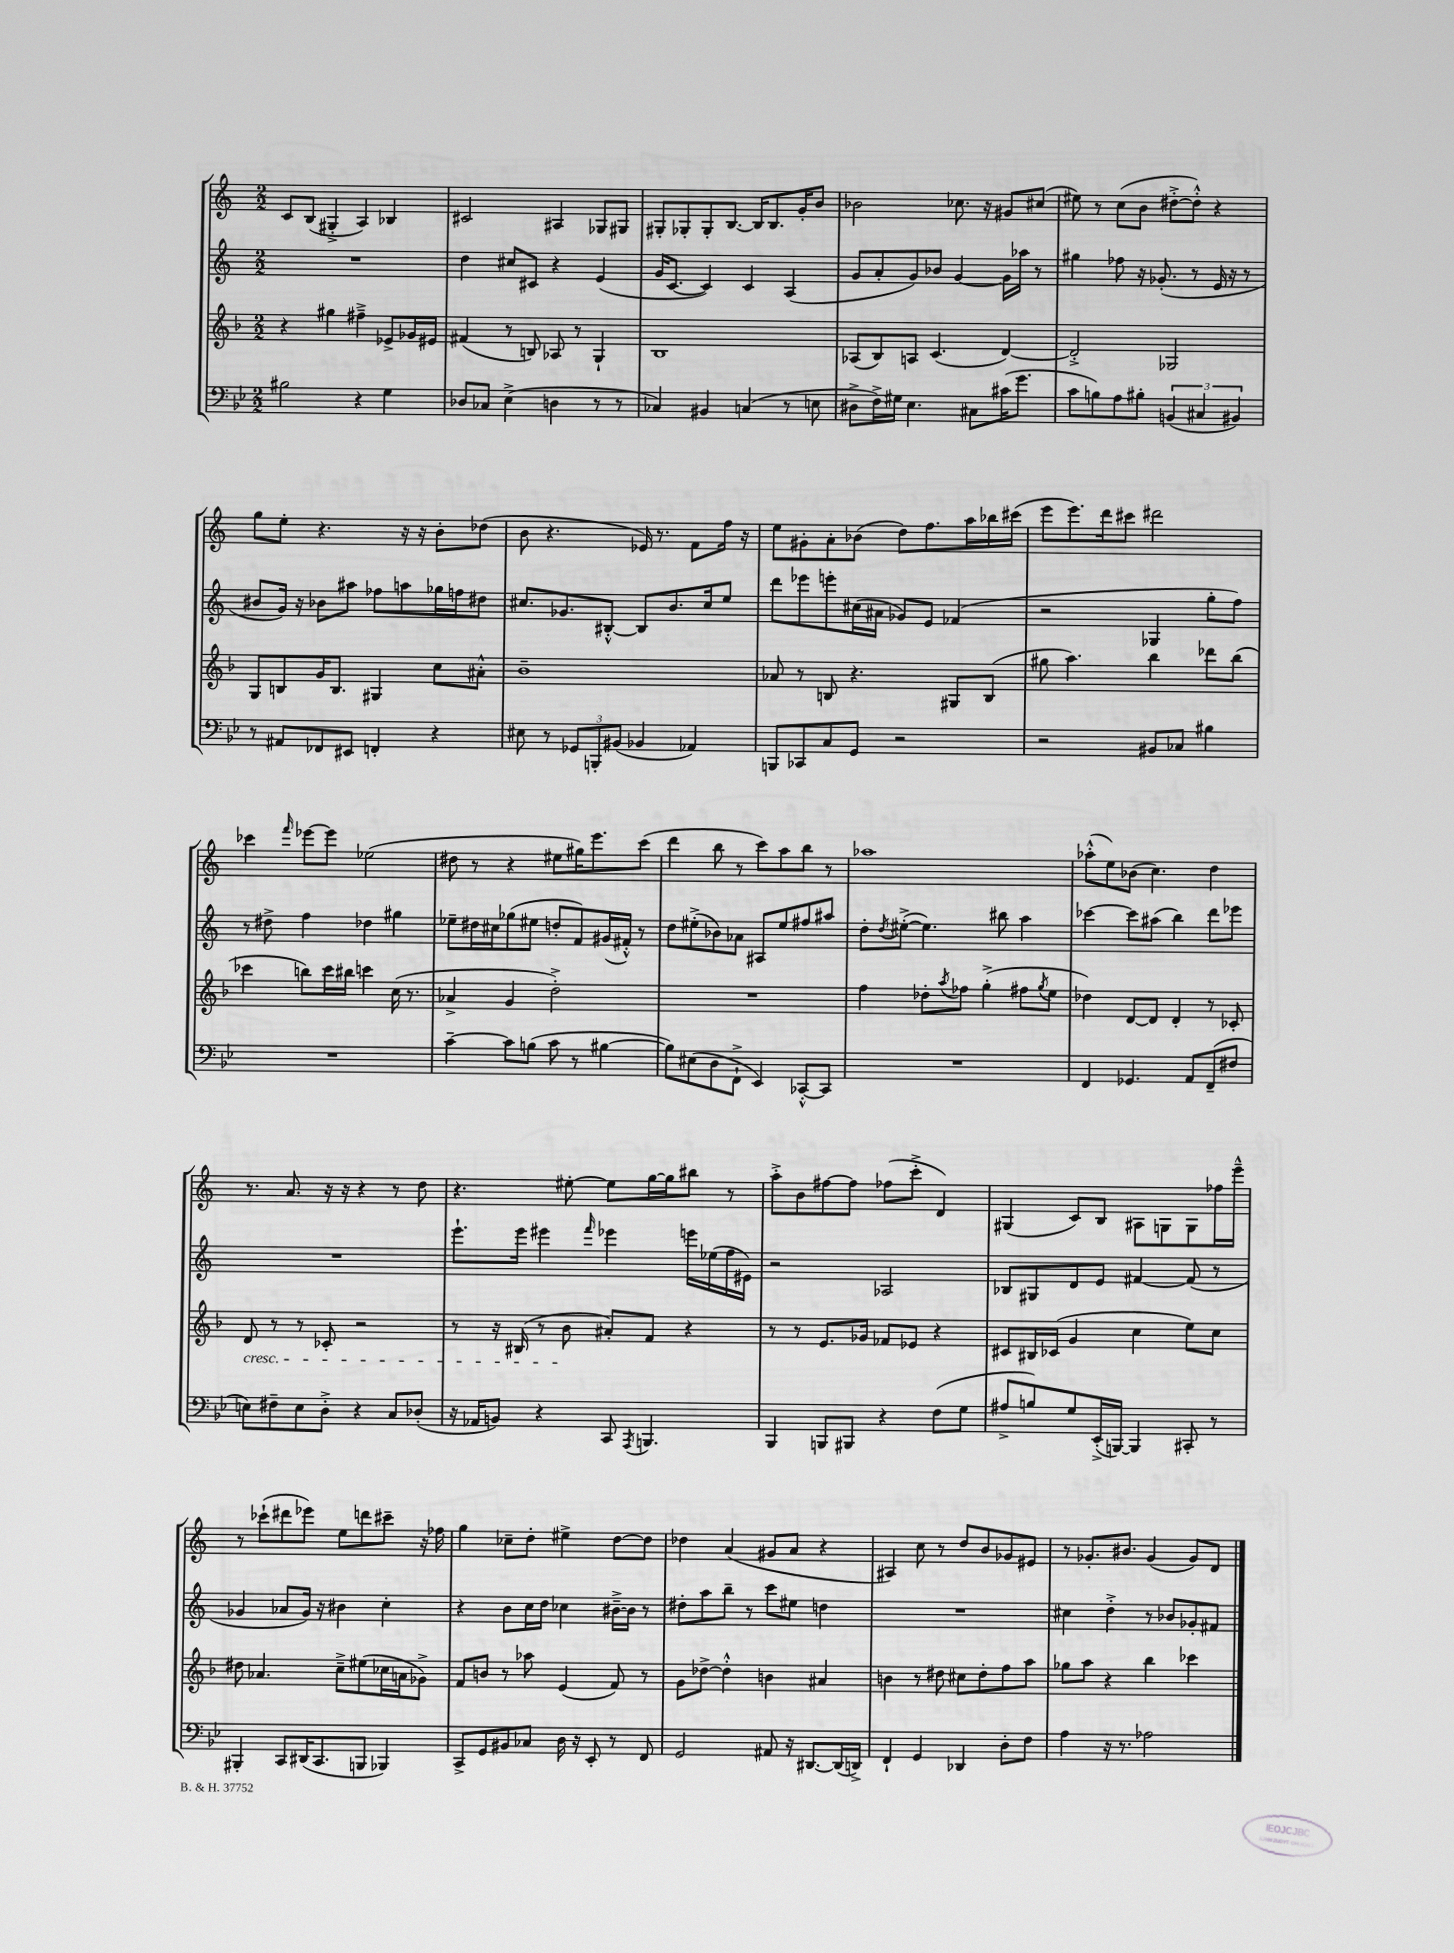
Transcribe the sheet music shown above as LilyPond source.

<<
\new StaffGroup <<
\new Staff = "s0" {
    \clef treble \key c \major \numericTimeSignature \time 2/2
    c'8 b8( gis4-.-> a4) bes4 |
    cis'2 ais4 ges8 gis8 |
    gis8-. ges8-. ges8-. b8.~ b16 b8. g'16-. b'8 |
    bes'2 ces''8. r16 gis'8 cis''8( |
    eis''8) r8 c''8( b'8 dis''8~-.-> dis''8-.-^) r4 |
    g''8 e''8-. r4. r16 r16 b'8-. des''8( |
    b'8 r4. ees'16) r8. f'8 f''16 r16 |
    e''8 gis'8-. a'8-. bes'8( d''8) f''8. a''16 bes''16 cis'''16( |
    e'''8 e'''8.) d'''16 cis'''8 dis'''2 |
    ces'''4 \grace { f'''16 } ees'''8~ ees'''8 ees''2( |
    dis''8 r8 r4 eis''8 gis''16) e'''8. c'''8( |
    d'''4 b''8 r8 c'''8) a''8 b''8 r8 |
    aes''1 |
    aes''8-.-^( e''8) bes'8( c''4.) d''4 |
    r8. a'8. r16 r16 r4 r8 d''8 |
    r4. eis''8~-. eis''8 g''16~ g''16 bis''8 r8 |
    a''8-.-> b'8 fis''8~ fis''8 fes''8( c'''8-.-> d'4) |
    gis4( c'8) b8 ais8 g8 g8 fes''16 e'''16---^ |
    r8 ces'''8-!( dis'''8 ees'''8) e''8 d'''8 cis'''8-- r16 fes''16 |
    g''4 ces''8-- d''8-. eis''4-> d''8~ d''8 |
    des''4 a'4( gis'8 a'8 r4 |
    ais4) c''8 r8 d''8 b'8 ges'8 eis'8 |
    r8 ges'8.-. bis'8. ges'4( ges'8) d'8 \bar "|." |
}
\new Staff = "s1" {
    \clef treble \key c \major \numericTimeSignature \time 2/2
    R1 |
    d''4 cis''8 cis'8 r4 e'4( |
    g'16 c'8.~ c'4) c'4 a4( |
    g'8 a'8-. g'8) bes'8 g'4~ g'16 aes''16 r8 |
    gis''4 fes''8 r16 ges'8.-.( r8 e'16 r16 r8 |
    bis'8 g'16) r16 bes'8 ais''8 fes''8 a''8 ges''16 f''16 dis''8 |
    cis''8. ges'8. bis8~-.-^ bis8 b'8. cis''16 e''8 |
    d'''8 ees'''8 e'''8-. cis''16( ais'16 ges'8) e'8 fes'4( |
    r2 ges4 g''8-. f''8) |
    r8 dis''8-> f''4 des''4 gis''4 |
    ees''8-- dis''16 cis''16 ges''8( eis''8 d''8-. f'8) gis'16( fis'16-.-^) r8 |
    d''8 eis''8-.->( bes'8) aes'8 ais8 eis''8 fis''8 ais''8 |
    d''8-. \acciaccatura { d''8 } eis''8~-.->( eis''4.) bis''8 a''4 |
    ces'''4~ ces'''8 ais''8( b''4) d'''8 ees'''8 |
    R1 |
    e'''8.-! e'''16 eis'''4 \grace { f'''16 } ees'''4 e'''16 ees''16( f''16 eis'16) |
    r2 aes2 |
    bes8 gis8 d'8 e'8 fis'4~ fis'8( r8 |
    ges'4 aes'8 ges'16) r16 bis'4 c''4-. |
    r4 b'8 c''16 d''16 ces''4 bis'16~---> bis'16 r8 |
    dis''8-. a''8 b''8-- r8 c'''8 eis''8 d''4 |
    R1 |
    cis''4 d''4-.-> r8 bes'8 ges'8-. fis'8 \bar "|." |
}
\new Staff = "s2" {
    \clef treble \key f \major \numericTimeSignature \time 2/2
    r4 gis''4 fis''4---> ees'8-> ges'16 eis'16 |
    fis'4( r8 b8) aes8 r8 g4-! |
    bes1 |
    aes8( bes8) a8 c'4.( d'4~) |
    d'2-.-> ges2 |
    g8 b8 g'16 b8. gis4 c''8 ais'8-.-^ |
    bes'1-- |
    aes'8 r8 b8 r4. gis8 b8( |
    gis''8 a''4.) bes''4 des'''8 bes''8( |
    ces'''4 b''8) ces'''16 bis''16 c'''4 c''16( r8. |
    aes'4-> g'4 d''2-.->) |
    R1 |
    f''4 des''8-. \acciaccatura { a''8 } fes''8 g''4-.->( fis''8 \acciaccatura { g''8 } e''8 |
    des''4) d'8~ d'8 d'4-. r8 ces'8-. |
    d'8\cresc r8 r8 ces'8-. r2 |
    r8 r16 bis16( r8 bes'8\! ais'8-.) f'8 r4 |
    r8 r8 e'8. ges'16 fes'8 ees'8 r4 |
    cis'8 bis16 ces'16( g'4 c''4 e''8) c''8 |
    dis''8 aes'4. c''8---> eis''8( ces''16 a'16 ges'8->) |
    f'8 b'8 r8 aes''8 e'4( f'8) r8 |
    g'8 des''8~-> des''4-.-^ b'4 ais'4 |
    b'4 r8 dis''8 cis''8 dis''8-. f''8 a''8 |
    ges''8 a''8 r4 bes''4 ces'''4 \bar "|." |
}
\new Staff = "s3" {
    \clef bass \key bes \major \numericTimeSignature \time 2/2
    bis2 r4 g4 |
    des8 ces8 ees4->( d4 r8 r8 |
    ces4) bis,4 c4( r8 e8 |
    dis8-> f16->) gis16 ees4. cis8 cis'16( g'8. |
    c'8 b8) a8 bis8-. \tuplet 3/2 { b,4( cis4 bis,4) } |
    r8 ais,8 fes,8 eis,8 f,4-. r4 |
    eis8 r8 \tuplet 3/2 { ges,8 b,,8-. bis,8( } bes,4 aes,4) |
    b,,8 ces,8 c8 g,8 r2 |
    r2 bis,8 ces8 bis4 |
    R1 |
    c'4~-- c'8 b8( c'8 r8 bis4~ |
    bis8) eis8( d8 f,8-!-> ees,4) ces,8~-.-^ ces,8 |
    R1 |
    f,4 ges,4. a,8 f,8--( fis8 |
    e8) fis8-- e8 d8-.-> r4 c8 des8-.( |
    r16 aes,16 b,8) r4 c,8 \acciaccatura { a,,8 } b,,4. |
    bes,,4 b,,8 bis,,8 r4 f8( g8 |
    ais8-> b8) g8 ees,16-.->( b,,16~) b,,4 cis,8-. r8 |
    bis,,4-. c,8 dis,16( c,8. b,,8 bes,,4) |
    c,8-> g,8 bis,8 ces8 d16 r16 ees,8-. r8 f,8 |
    g,2 ais,8 r16 dis,8.~ dis,16( d,16->) |
    f,4-! g,4 des,4 d8-. f8 |
    a4 r16 r8. aes2 \bar "|." |
}
>>
>>
\layout { \context { \Score \remove "Bar_number_engraver" } }
